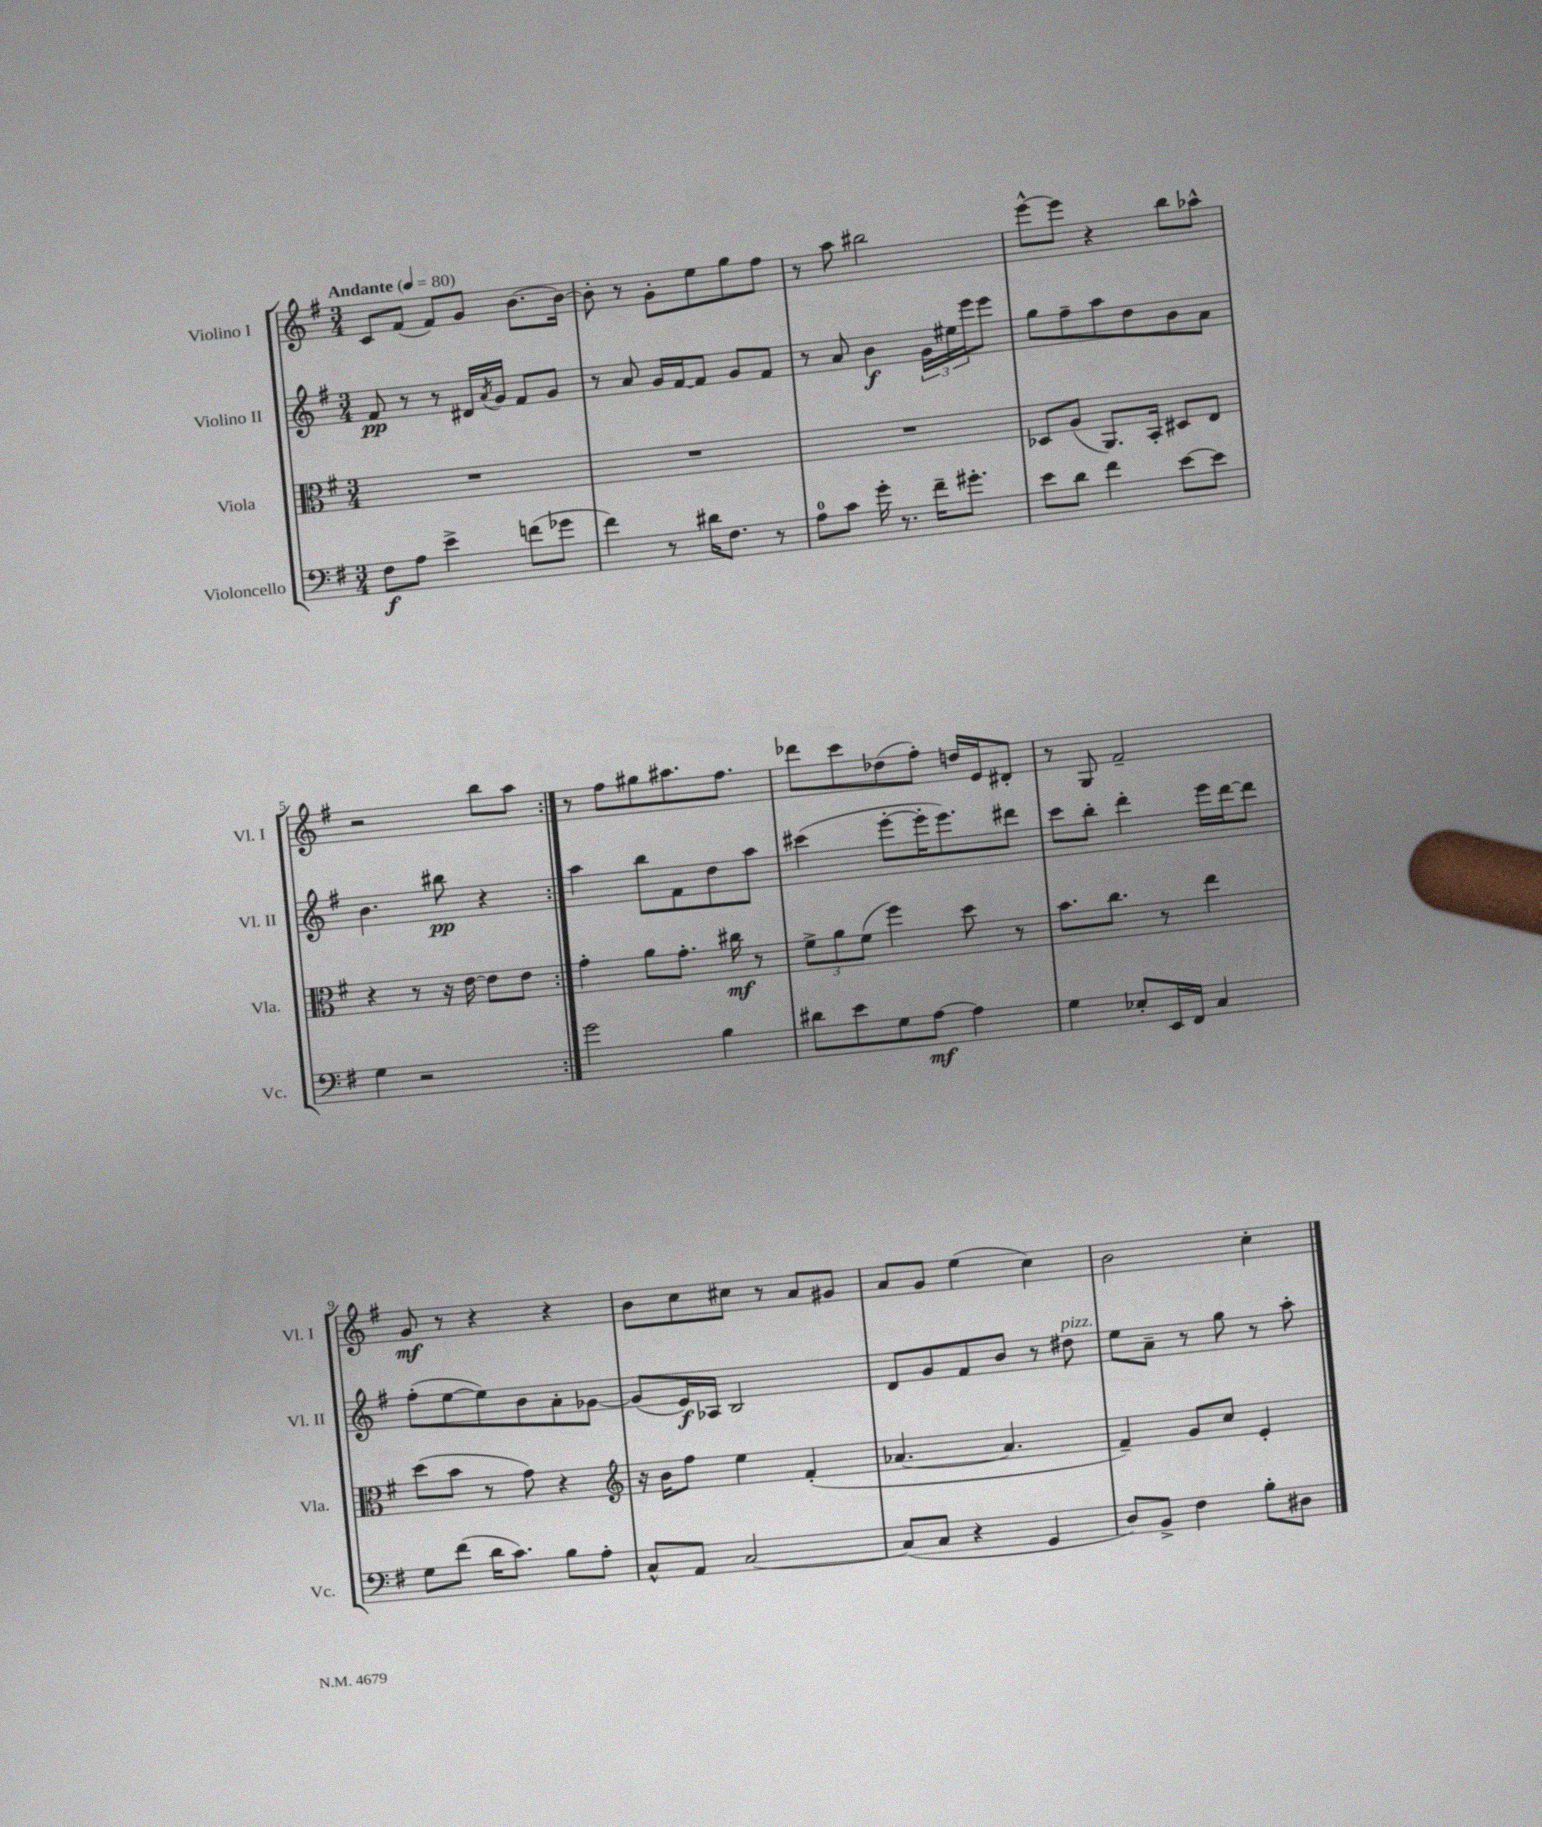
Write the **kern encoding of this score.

**kern	**dynam	**kern	**dynam	**kern	**dynam	**kern	**dynam
*part4	*part4	*part3	*part3	*part2	*part2	*part1	*part1
*staff4	*staff4	*staff3	*staff3	*staff2	*staff2	*staff1	*staff1
*I"Violoncello	*	*I"Viola	*	*I"Violino II	*	*I"Violino I	*
*I'Vc.	*	*I'Vla.	*	*I'Vl. II	*	*I'Vl. I	*
*clefF4	*	*clefC3	*	*clefG2	*	*clefG2	*
*k[f#]	*	*k[f#]	*	*k[f#]	*	*k[f#]	*
*M3/4	*	*M3/4	*	*M3/4	*	*M3/4	*
*MM80	*	*MM80	*	*MM80	*	*MM80	*
=1	=1	=1	=1	=1	=1	=1	=1
!	!	!	!	!	!	!LO:TX:a:B:t=Andante	!
8F#\L	f	2.r	.	8f#/	pp	8c/L	.
8A\J	.	.	.	8r	.	(8f#/J	.
4e^\	.	.	.	8r	.	8f#/L)	.
.	.	.	.	16d#X/LL	.	8g/J	.
.	.	.	.	8qa/	.	.	.
.	.	.	.	16g/JJ	.	.	.
(8fn\L	.	.	.	8f#/L	.	[8.b\L	.
8g-X\J	.	.	.	8g/J	.	.	.
.	.	.	.	.	.	16b\Jk_	.
=2	=2	=2	=2	=2	=2	=2	=2
4f#\)	.	2.r	.	8r	.	8b'\]	.
.	.	.	.	8a/	.	8r	.
8r	.	.	.	16g/LL	.	8g'\L	.
.	.	.	.	[16f#/J	.	.	.
16d#X\KL	.	.	.	8f#/J]	.	8ee\	.
8.F#\J	.	.	.	.	.	.	.
.	.	.	.	8g/L	.	8gg\	.
8r	.	.	.	8f#/J	.	8ff#\J	.
=3	=3	=3	=3	=3	=3	=3	=3
8A\L	.	2.r	.	8r	.	8r	.
8c\J	.	.	.	8a/	.	8aa\	.
16g'\	.	.	.	4b\	f	2bb#X\	.
8.r	.	.	.	.	.	.	.
16f#~\KL	.	.	.	24g\LL	.	.	.
.	.	.	.	24ee#X\	.	.	.
8.g#X'\J	.	.	.	.	.	.	.
.	.	.	.	24eee\J	.	.	.
.	.	.	.	8eee\J	.	.	.
=4	=4	=4	=4	=4	=4	=4	=4
8e\L	.	8D-X/L	.	8gg\L	.	[8eee^^\L	.
8d\J	.	(8A/J	.	8ff#~\	.	8eee\J]	.
4f#\	.	8.AA/L)	.	8aa\	.	4r	.
.	.	.	.	8dd\	.	.	.
.	.	16BB'/Jk	.	.	.	.	.
[8e\L	.	8D#X/L	.	8b\	.	8bb\L	.
8e\J]	.	8E/J	.	8a\J	.	8aa-X^^\J	.
!!LO:LB:g=z
=5	=5	=5	=5	=5	=5	=5	=5
4G\	.	4r	.	4.b\	.	2r	.
2r	.	8r	.	.	.	.	.
.	.	16r	.	8bb#X\	pp	.	.
.	.	[16e\	.	.	.	.	.
.	.	8e\L]	.	4r	.	8bb\L	.
.	.	8e\J	.	.	.	8aa\J	.
=6:|!	=6:|!	=6:|!	=6:|!	=6:|!	=6:|!	=6:|!	=6:|!
2g\	.	4g'\	.	4aa\	.	8r	.
.	.	.	.	.	.	8ff#\L	.
.	.	8a\L	.	8bb\L	.	8gg#X\	.
.	.	8.g'\J	.	8f#\	.	8.aa#X\	.
4B\	.	.	.	8dd\	.	.	.
.	.	16cc#X\	mf	.	.	8.ff#\J	.
.	.	8r	.	8aa\J	.	.	.
=7	=7	=7	=7	=7	=7	=7	=7
8d#X\L	.	12f#^\L	.	(4ccc#X\	.	8ddd-X\L	.
.	.	12a\	.	.	.	.	.
8e\	.	.	.	.	.	8ccc\	.
.	.	(12f#\J	.	.	.	.	.
8G\	.	4ff#\)	.	[8eee'\L	.	(8dd-X\	.
[8A\J	mf	.	.	16eee'\K]	.	8ff#'\J)	.
.	.	.	.	8.eee\)	.	.	.
4A\]	.	8dd\	.	.	.	16ddn/LL	.
.	.	.	.	.	.	16e/J	.
.	.	8r	.	8ddd#X\J	.	8d#X'/J	.
=8	=8	=8	=8	=8	=8	=8	=8
4G\	.	8.b\L	.	8ccc\L	.	8r	.
.	.	.	.	8bb'\J	.	8G/	.
.	.	8.cc\J	.	.	.	.	.
8E-X'/L	.	.	.	4ddd'\	.	2f#~/	.
16EE/L	.	8r	.	.	.	.	.
16FF#/JJ	.	.	.	.	.	.	.
4C/	.	4ee\	.	16eee\LL	.	.	.
.	.	.	.	[16ddd\J	.	.	.
.	.	.	.	8ddd\J]	.	.	.
!!LO:LB:g=z
=9	=9	=9	=9	=9	=9	=9	=9
8G\L	.	(8dd\L	.	(8ff#'\L	.	8g/	mf
(8f#\J	.	8b\J	.	[8ee\	.	8r	.
16d\KL	.	8r	.	8ee\])	.	4r	.
8.c\J)	.	.	.	.	.	.	.
.	.	8g\)	.	8b\	.	.	.
8B\L	.	4r	.	8a'\	.	4r	.
8A'\J	.	.	.	[8g-X\J	.	.	.
=10	=10	=10	=10	=10	=10	=10	=10
*	*	*clefG2	*	*	*	*	*
8C^^/L	.	16r	.	(8g-/L]	.	8b\L	.
.	.	16b\KL	.	.	.	.	.
8AA/J	.	8ff#\J	.	16e/L)	f	8cc\	.
.	.	.	.	16A-X/JJ	.	.	.
[2C/	.	4ee\	.	2B/	.	8cc#X\J	.
.	.	.	.	.	.	8r	.
.	.	(4f#'/	.	.	.	8a/L	.
.	.	.	.	.	.	8g#X/J	.
=11	=11	=11	=11	=11	=11	=11	=11
(8C/L]	.	[4.a-X/	.	8d/L	.	8a/L	.
8C/J	.	.	.	8g/	.	8g/J	.
4r	.	.	.	8f#/	.	(4ee\	.
.	.	4.a-/]	.	8b/J	.	.	.
4GG/	.	.	.	8r	.	4cc\)	.
!	!	!	!	!LO:TX:a:i:t=pizz.	!	!	!
.	.	.	.	8dd#X\	.	.	.
=12	=12	=12	=12	=12	=12	=12	=12
8D/L)	.	4f#~/)	.	8ee\L	.	2b\	.
8BB^/J	.	.	.	8a~\J	.	.	.
4F#\	.	8g/L	.	8r	.	.	.
.	.	8cc/J	.	8gg\	.	.	.
8B'\L	.	4e'/	.	8r	.	4cc'\	.
8D#X\J	.	.	.	8aa'\	.	.	.
==	==	==	==	==	==	==	==
*-	*-	*-	*-	*-	*-	*-	*-
